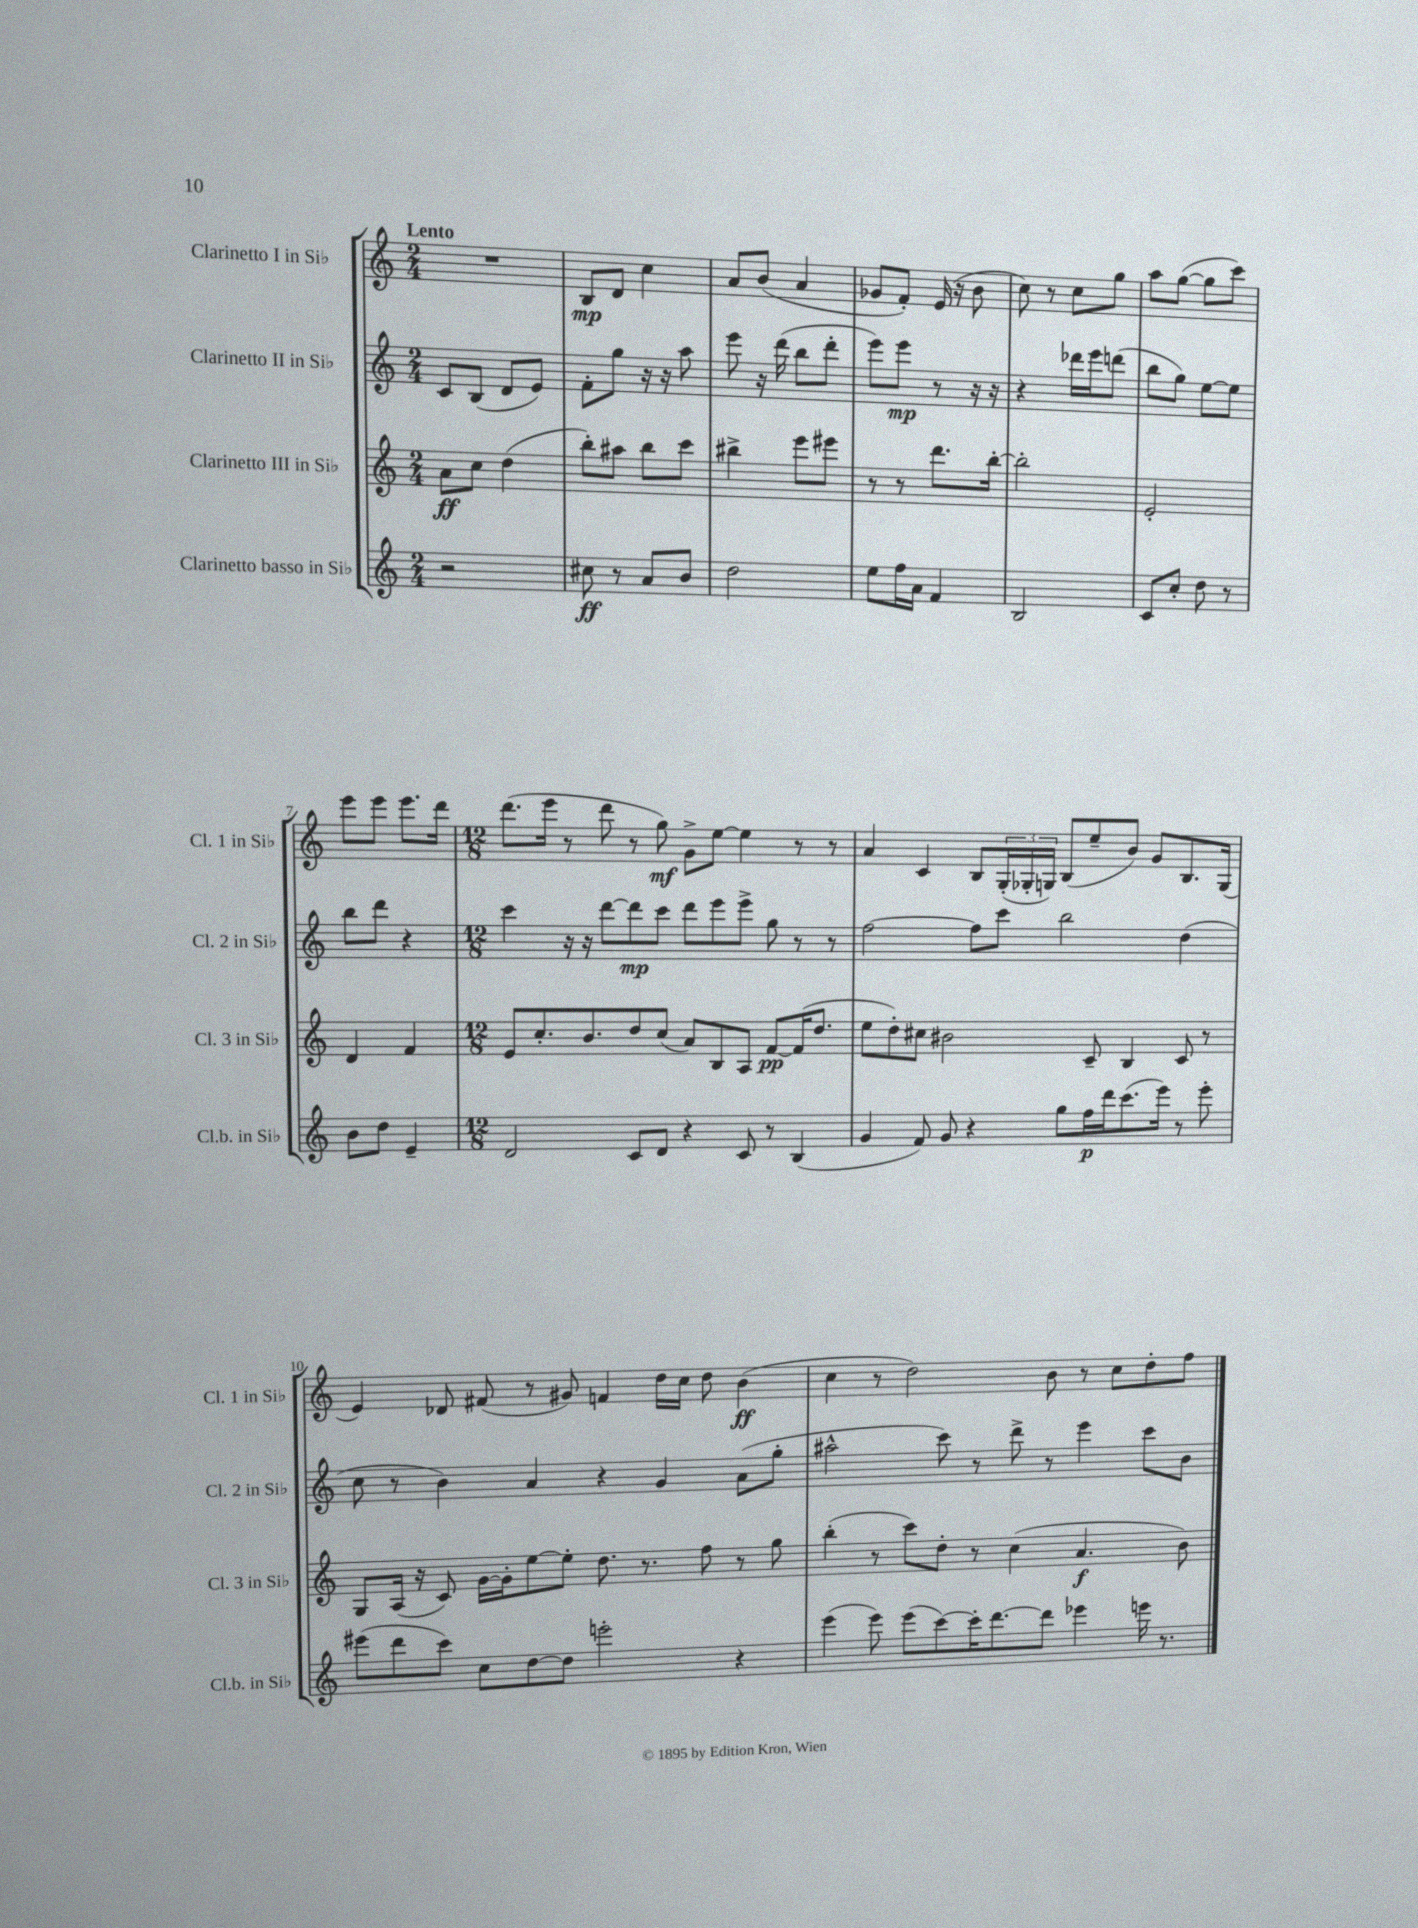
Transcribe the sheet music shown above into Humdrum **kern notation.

**kern	**kern	**kern	**kern
*staff4	*staff3	*staff2	*staff1
*clefG2	*clefG2	*clefG2	*clefG2
*k[]	*k[]	*k[]	*k[]
*M2/4	*M2/4	*M2/4	*M2/4
2r	8a	8c	2r
.	8cc	(8B	.
.	(4dd	8d	.
.	.	8e)	.
=	=	=	=
8cc#	8bb')	8f'	8B
8r	8aa#	8gg	8d
8a	8bb	16r	4cc
.	.	16r	.
8b	8ccc	8aa	.
=	=	=	=
2dd	4bb#^	8eee	8a
.	.	16r	(8b
.	.	(16ddd	.
.	8eee	8bb	4a
.	8eee#	8ddd'	.
=	=	=	=
8ee	8r	8eee)	8g-
16ff	8r	8eee	8f')
16a	.	.	.
4f	8.ddd	8r	(16e
.	.	.	16r
.	.	16r	8b
.	[16bb'	16r	.
=	=	=	=
2B	2bb']	4r	8cc)
.	.	.	8r
.	.	16ddd-	8cc
.	.	16eee	.
.	.	(8ddd	8gg
=	=	=	=
8c	2e'	8bb	8aa
8cc'	.	8gg)	([8gg
8dd	.	[8ee	8gg]
8r	.	8ee]	8ccc)
=	=	=	=
8b	4d	8bb	8eee
8dd	.	8ddd	8eee
4e~	4f	4r	8.eee
.	.	.	16ddd
=	=	=	=
*M12/8	*M12/8	*M12/8	*M12/8
2d	8e	4ccc	(8.ddd
.	8.cc'	.	.
.	.	.	16eee
.	.	16r	8r
.	8.b	16r	.
.	.	[8ddd	8ddd
8c	8dd	8ddd]	8r
8d	(8cc	8ccc	8gg)
4r	8a)	8ddd	8g^
.	8B	8eee	[8ee
8c	8A	8eee^	4ee]
8r	[8f	8gg	.
(4B	(16f]	8r	8r
.	8.dd	.	.
.	.	8r	8r
=	=	=	=
4g	8ee	[2ff	4a
.	8dd')	.	.
8f)	8cc#	.	4c
8g	2b#	.	.
4r	.	8ff]	8B
.	.	8ccc	(24G'
.	.	.	24G-'
.	.	.	24G)
8gg	.	2bb	(8B
16ff	8c~	.	8ee~
16ddd	.	.	.
(8.ccc	4B	.	8b)
.	.	.	8g
16eee)	.	.	.
8r	8c	(4dd	8.B
8eee'	8r	.	.
.	.	.	(16G
=	=	=	=
(8eee#	8G	8cc	4e)
8ddd	(16A	8r	.
.	16r	.	.
8ccc)	8c)	4b)	8d-
8cc	[16g	.	(8f#
.	16g']	.	.
[8dd	[8ee	4a	8r
8dd]	8ee']	.	8g#)
2eee'	8.dd	4r	4f
.	8.r	.	.
.	.	4g	16dd
.	.	.	16cc
.	8ff	.	8dd
4r	8r	(8a	(4b
.	8gg	8gg'	.
=	=	=	=
(4eee	(4bb'	2aa#^^	4cc
8eee)	8r	.	8r
(8eee	8ccc)	.	2dd)
[8ccc)	8dd'	8ccc)	.
16ccc']	8r	8r	.
[8.ddd	.	.	.
.	(4cc	8ddd^	.
8ddd]	.	8r	8b
4eee-	4.a	4eee	8r
.	.	.	8cc
16eee	.	8ccc	8dd'
8.r	.	.	.
.	8b)	8b	8ff
==	==	==	==
*-	*-	*-	*-
